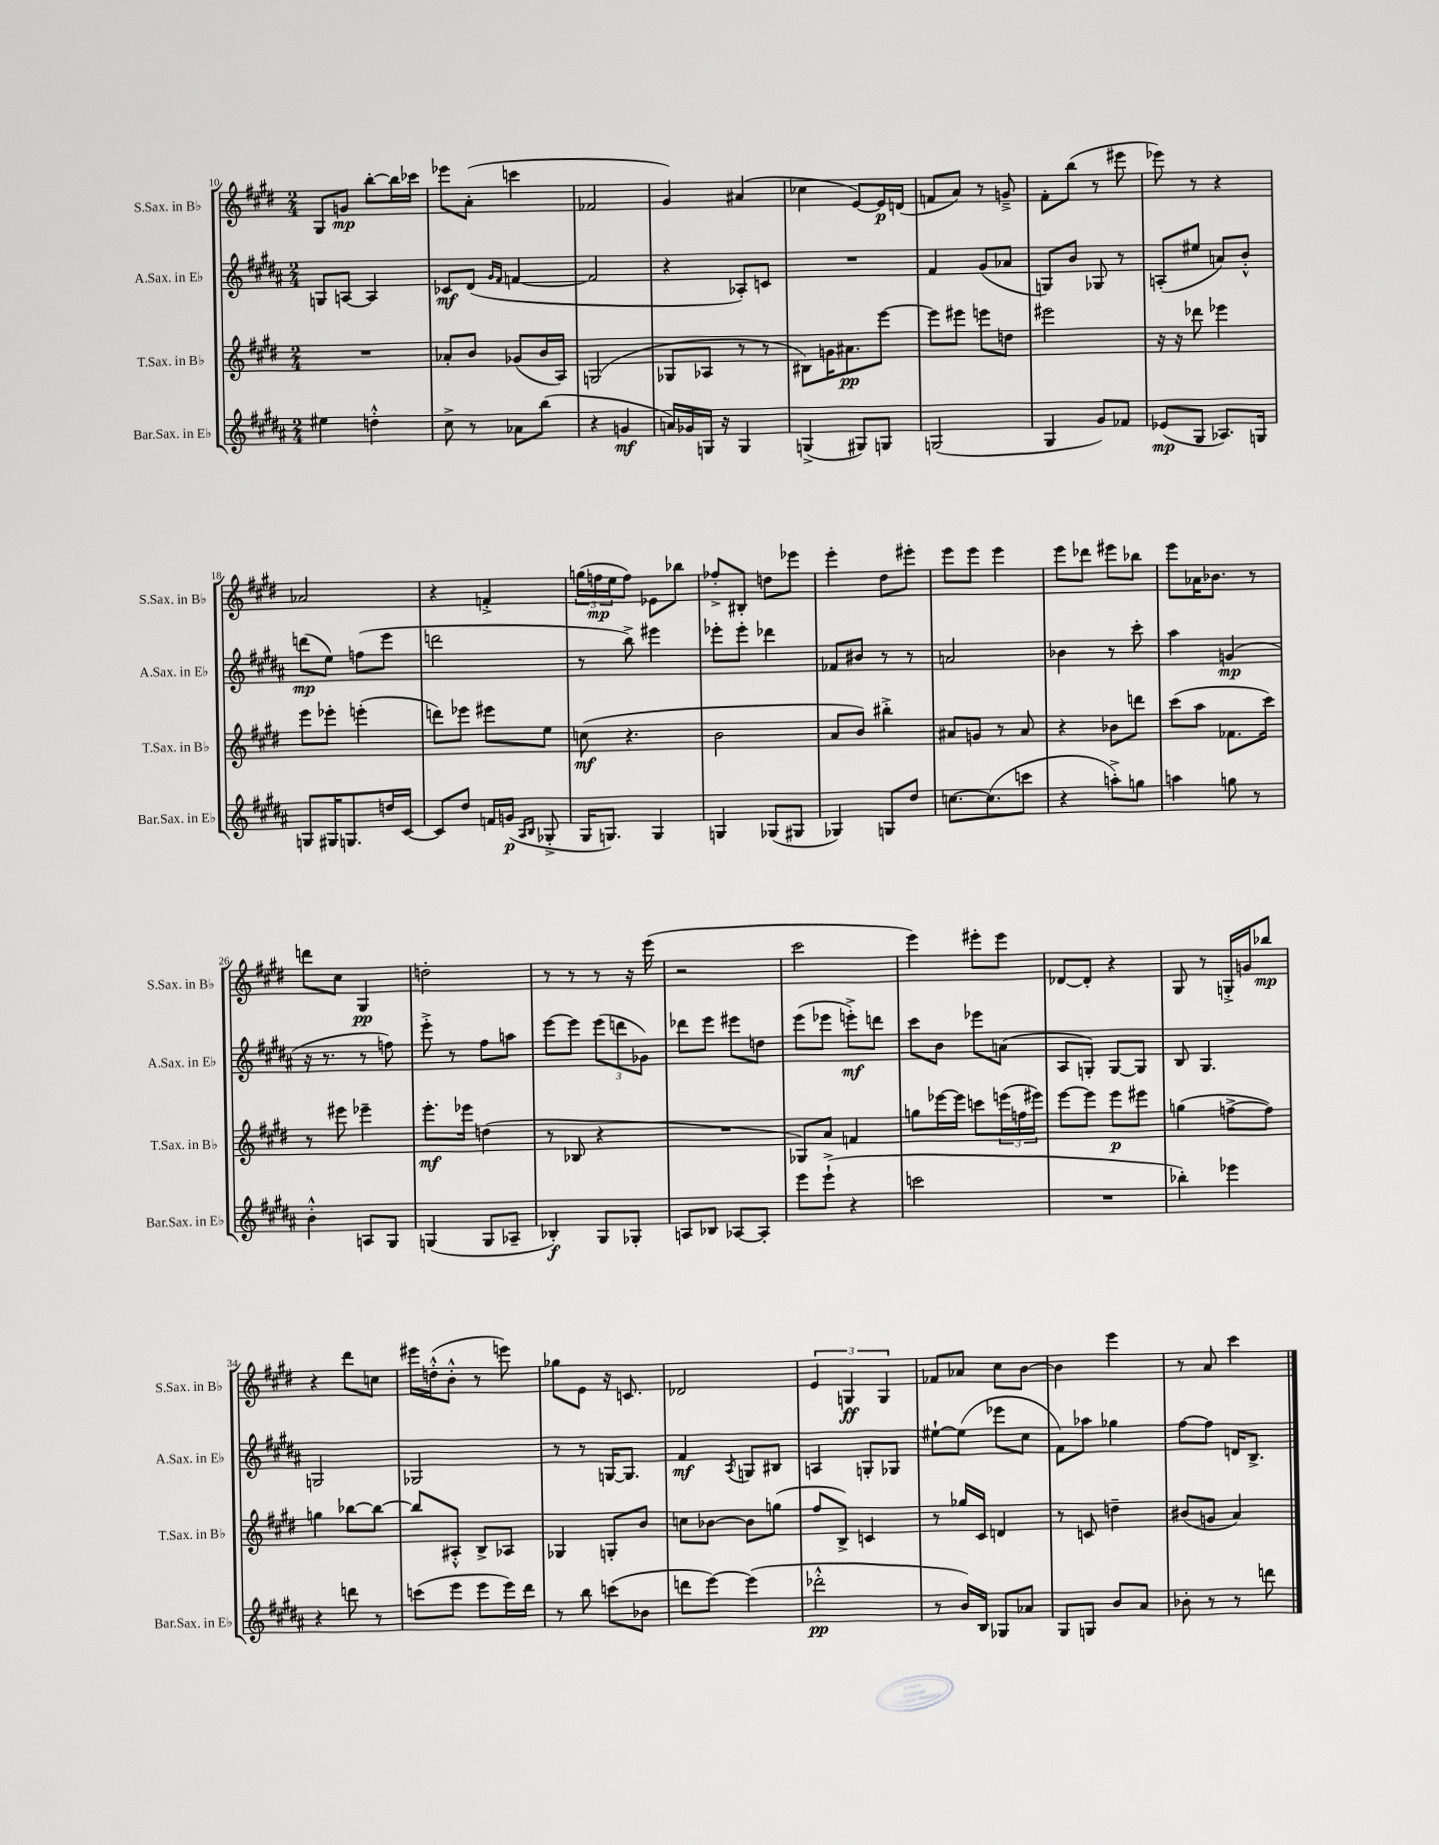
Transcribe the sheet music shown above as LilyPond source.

<<
\new StaffGroup <<
\new Staff = "s0" \with { instrumentName = "S.Sax. in Bb" shortInstrumentName = "S.Sax. in Bb" } {
    \clef treble \key e \major \numericTimeSignature \time 2/4
    gis8 g'8\mp b''8~-. b''16 ces'''16 |
    ees'''8 a'8-.( c'''4 |
    fes'2 |
    gis'4) ais'4( |
    ces''4 e'8~) e'16\p d'16( |
    f'8 a'8) r8 g'8---> |
    fis'8-. b''8( r8 eis'''8 |
    ees'''8) r8 r4 |
    aes'2 |
    r4 f'4-.-> |
    \tuplet 3/2 { g''16( f''16\mp e''16 } f''8) ees'8 bes''8 |
    fes''8-.-> bis8-. d''8 ees'''8 |
    e'''4-. dis''8 eis'''8-. |
    e'''8 e'''8 e'''4 |
    e'''8 des'''8 eis'''8 bes''8 |
    e'''8 aes'16 bes'8. r8 |
    d'''8 cis''8 gis4\pp |
    d''2-. |
    r8 r8 r8 r16 e'''16( |
    r2 |
    cis'''2 |
    e'''4) eis'''8-. eis'''8 |
    des'8~ des'8-. r4 |
    gis8 r8 g16-.-> g'16 bes''8\mp |
    r4 dis'''8 c''8 |
    eis'''16 d''16-.-^( b'8-.-^ r8 e'''8) |
    ges''8 e'8 r16 c'8. |
    des'2 |
    \tuplet 3/2 { e'4 g4\ff g4 } |
    fes'8 aes'8 cis''8 b'8~ |
    b'4 e'''4 |
    r8 a'8 cis'''4 \bar "|." |
}
\new Staff = "s1" \with { instrumentName = "A.Sax. in Eb" shortInstrumentName = "A.Sax. in Eb" } {
    \clef treble \key b \major \numericTimeSignature \time 2/4
    g8 a8~ a4 |
    ces'8\mf dis'8( \grace { gis'16 fis'16 } f'4~ |
    f'2 |
    r4 aes8-.) c'8 |
    R2 |
    fis'4 gis'8( aes'8 |
    g8) b'8 ges8 r8 |
    a8-.( eis''8 a'8) b'8-.-^ |
    d'''8\mp( e''8) f''8( e'''8 |
    d'''2 |
    r8 b''8->) eis'''4 |
    ees'''8-. ees'''8-. des'''4 |
    fes'8 bis'8 r8 r8 |
    a'2 |
    bes'4 r8 cis'''8-. |
    ais''4 g'4\mp( |
    r16 r8. r8 f''8) |
    e'''8-.-> r8 fis''8 a''8 |
    e'''8~ e'''8 \tuplet 3/2 { e'''8( d'''8 ges'8) } |
    des'''8 e'''8 eis'''8 d''8 |
    e'''8( ees'''8 e'''8-.->\mf) d'''8 |
    cis'''8 b'8 ees'''8 a'8( |
    ais8 g8-.) g8~ g8 |
    b8 gis4. |
    g2 |
    ges2 |
    r8 r8 g16~ g8. |
    fis'4\mf \acciaccatura { ais8 } g8 bis8 |
    a4 g8-. ges8 |
    eis''8~-! eis''8( ees'''8 cis''8 |
    fis'8) aes''8 ges''4 |
    fis''8~ fis''8 d'16 b8.-> \bar "|." |
}
\new Staff = "s2" \with { instrumentName = "T.Sax. in Bb" shortInstrumentName = "T.Sax. in Bb" } {
    \clef treble \key e \major \numericTimeSignature \time 2/4
    R2 |
    aes'8-. b'8 ges'8( b'16 a16) |
    g2( |
    ges8 aes8 r8 r8 |
    bis8) g'16 ais'8.\pp e'''8~ |
    e'''8 eis'''8 e'''8 d''8 |
    eis'''2 |
    r16 r16 des'''8 ees'''4 |
    e'''8 ees'''8-. e'''4-.( |
    d'''8) ees'''8 eis'''8 e''8 |
    c''8\mf( r4. |
    b'2 |
    a'8 b'8) bis''4-.-> |
    ais'8 g'8 r8 ais'8 |
    r4 bes'8 d'''8 |
    cis'''8( a''8 fes'8. cis'''16) |
    r8 eis'''8 ees'''4-- |
    e'''8.-.\mf ees'''16 d''4( |
    r8 bes8 r4 |
    R2 |
    ges8) a'8 f'4 |
    g''8 ees'''16~ ees'''16 c'''8 \tuplet 3/2 { e'''16( f''16 eis'''16) } |
    e'''8~ e'''8 e'''8\p eis'''8 |
    g''4( f''8~-> f''8) |
    g''4 bes''8~ bes''8~ |
    bes''8 ais8-.-^ b8-> aes8 |
    ges4 g8-. b'8 |
    c''8 bes'8~ bes'8 g''8( |
    fis''8 b8->) c'4 |
    r8 ges''16 cis'16 d'4 |
    r8 c'8 d''4-- |
    bis'8( g'8 a'4) \bar "|." |
}
\new Staff = "s3" \with { instrumentName = "Bar.Sax. in Eb" shortInstrumentName = "Bar.Sax. in Eb" } {
    \clef treble \key b \major \numericTimeSignature \time 2/4
    eis''4 d''4-.-^ |
    cis''8-> r8 aes'8 b''8( |
    r4 g'4\mf |
    a'16) ges'16 g16 r16 g4 |
    g4->( gis8) g8 |
    g2( |
    gis4 gis'8) fes'8 |
    ees'8\mp( gis8 aes8.) g16 |
    g8 gis16 g8. d''16 cis'16~ |
    cis'8 dis''8 f'16 g'16\p( \grace { ais16 b16 } ges8-.-> |
    gis16 g8.) g4 |
    g4 ges8( gis8 |
    ges4) g8 dis''8 |
    c''8.~ c''8.( c'''8 |
    r4 a''8-.->) g''8 |
    a''4 g''8 r8 |
    b'4-.-^ a8 gis8 |
    g4( g8 aes8-- |
    bes4-.\f) gis8 ges8-. |
    a8 bes8 aes8~ aes8-. |
    e'''8 e'''8-!->( r4 |
    c'''2 |
    R2 |
    bes''4-.) ees'''4 |
    r4 d'''8 r8 |
    c'''8( e'''8 e'''8 e'''16) dis'''16 |
    r8 b''8 c'''8( bes'8 |
    d'''8 e'''8~) e'''4( |
    des'''2-.-^\pp |
    r8 b'16) b16 ges8 aes'8 |
    gis8 g8 b'8 ais'8 |
    bes'8-. r8 r8 d'''8 \bar "|." |
}
>>
>>
\layout { \context { \Score currentBarNumber = #10 } }
